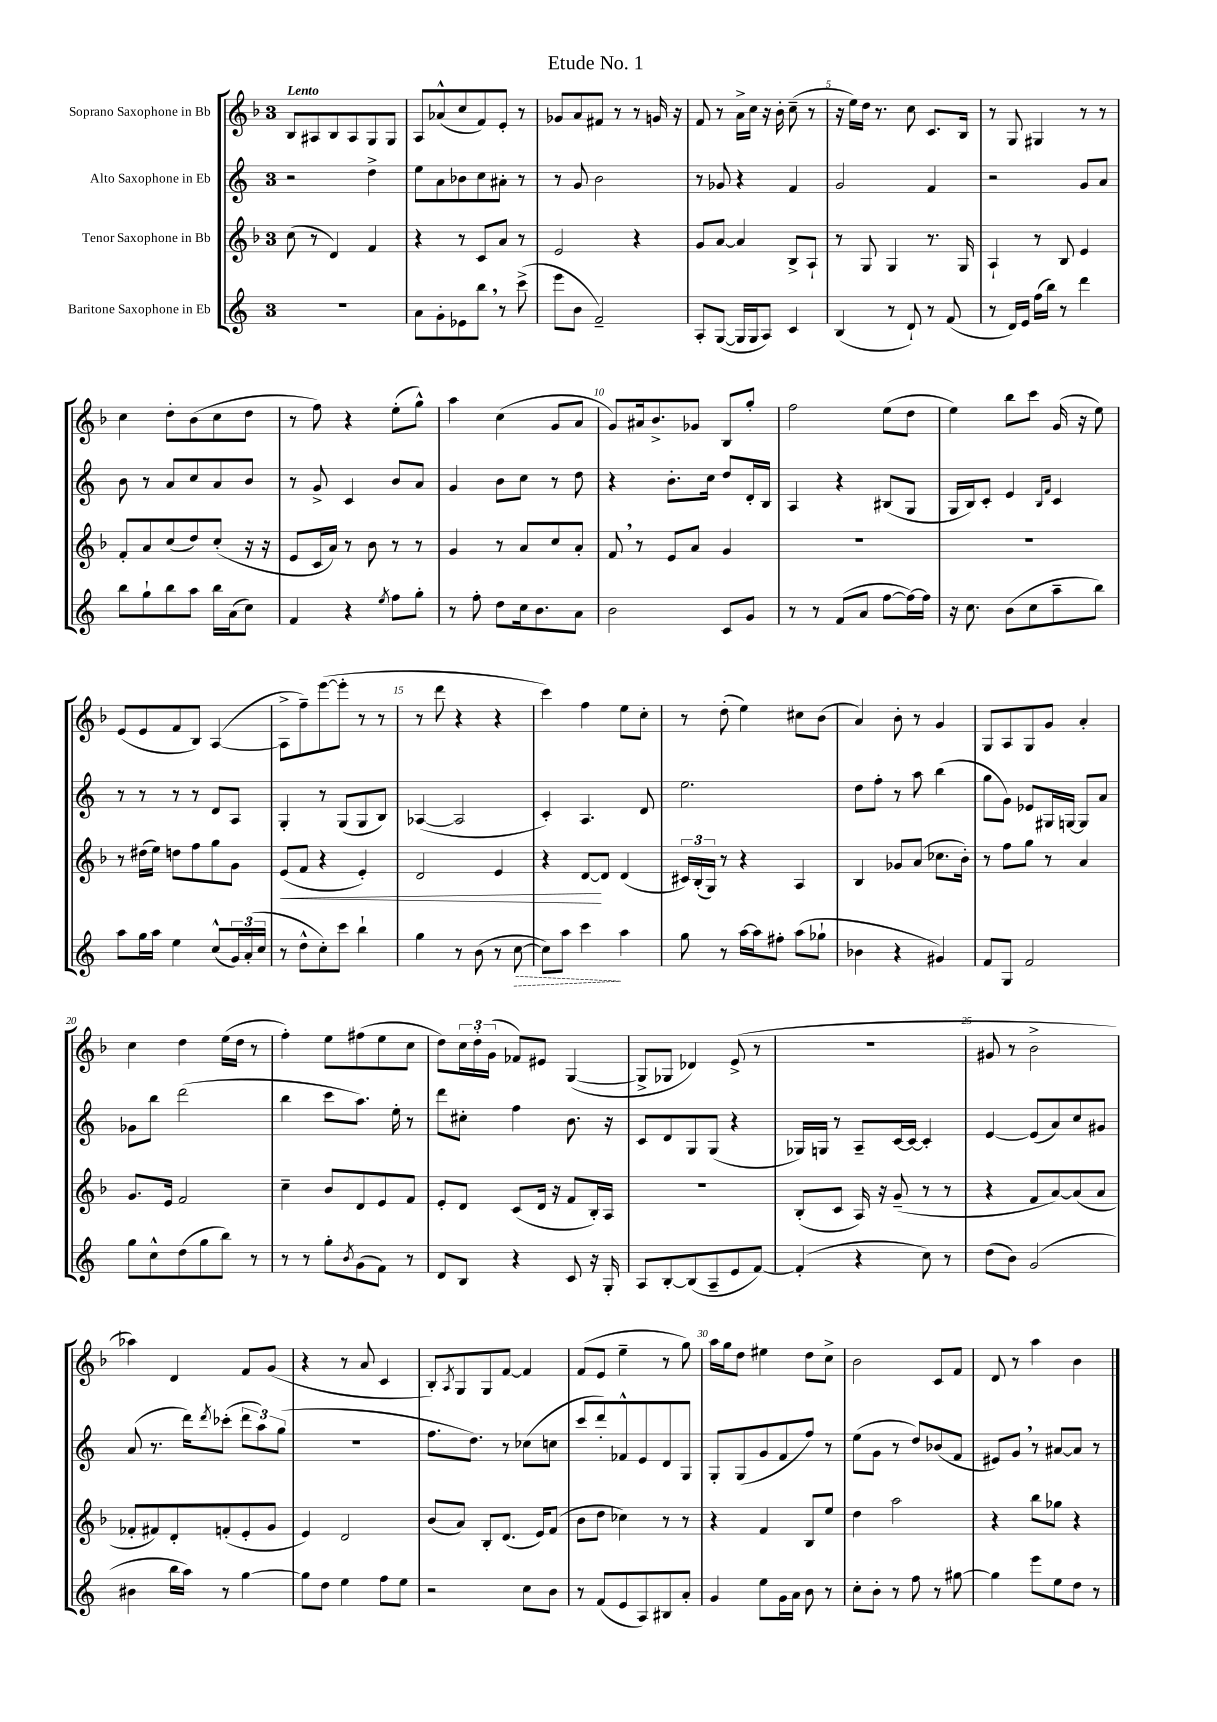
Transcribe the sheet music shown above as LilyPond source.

\header { title = "Etude No. 1" }
<<
\new StaffGroup <<
\new Staff = "s0" \with { instrumentName = "Soprano Saxophone in Bb" } {
    \clef treble \key f \major \once \override Staff.TimeSignature.style = #'single-digit \time 3/4 \tempo "Lento"
    bes8 ais8 bes8 ais8 g8 g8 |
    a8 aes'8-^( c''8 f'8) e'8-. r8 |
    ges'8 a'8 fis'8 r8 r8 g'16 r16 |
    f'8 r8 a'16-> c''16 r16 bes'16-. c''8--( r8 |
    r16 e''16) d''16 r8. c''8 c'8. bes16 |
    r8 g8 gis4 r8 r8 |
    c''4 d''8-. bes'8( c''8 d''8 |
    r8 f''8) r4 e''8-.( g''8-^) |
    a''4 c''4( g'8 a'8 |
    g'8) ais'16 bes'8.-> ges'8 bes8 g''8-. |
    f''2 e''8( d''8 |
    e''4) bes''8 c'''8 g'16( r16 e''8) |
    e'8( e'8 f'8 bes8) a4~( |
    a8-> f''8--) e'''8~( e'''8-. r8 r8 |
    r8 d'''8 r4 r4 |
    c'''4) f''4 e''8 c''8-. |
    r8 d''8-.( e''4) cis''8 bes'8( |
    a'4) bes'8-. r8 g'4 |
    g8 a8 g8 g'8 a'4-. |
    c''4 d''4 e''16( d''16 r8 |
    f''4-.) e''8 fis''8( e''8 c''8 |
    d''8) \tuplet 3/2 { c''16 d''16-. g'16( } fes'8) eis'8 g4~( |
    g8-> ges8 des'4) e'8->( r8 |
    R2. |
    gis'8 r8 bes'2-> |
    aes''4) d'4 f'8 g'8( |
    r4 r8 a'8 c'4 |
    bes8-.) \acciaccatura { a8 } g8 g8 f'8~ f'4 |
    f'8( e'8 e''4-- r8 g''8) |
    a''16 g''16 d''8 eis''4 d''8 c''8-> |
    bes'2 c'8 f'8 |
    d'8 r8 a''4 bes'4 \bar "|." |
}
\new Staff = "s1" \with { instrumentName = "Alto Saxophone in Eb" } {
    \clef treble \key c \major \once \override Staff.TimeSignature.style = #'single-digit \time 3/4
    r2 d''4-> |
    e''8 a'8 bes'8 c''8 ais'8-. r8 |
    r8 g'8 b'2 |
    r8 ges'8 r4 f'4 |
    g'2 f'4 |
    r2 g'8 a'8 |
    b'8 r8 a'8 c''8 a'8 b'8 |
    r8 g'8-> c'4 b'8 a'8 |
    g'4 b'8 c''8 r8 d''8 |
    r4 b'8.-. c''16 d''8 d'16-. b16 |
    a4 r4 bis8( g8 |
    g16 b16) c'8-. e'4 \grace { b16 f'16 } c'4 |
    r8 r8 r8 r8 d'8 a8 |
    g4-. r8 g8( g8 b8) |
    aes4~( aes2 |
    c'4-.) a4. d'8 |
    e''2. |
    d''8 f''8-. r8 a''8 b''4( |
    g''8 g'8) ees'8 gis16 g16~ g8 a'8 |
    ges'8 b''8 d'''2( |
    b''4 c'''8 a''8.) e''16-. r8 |
    d'''8 cis''8-. f''4 b'8. r16 |
    c'8 d'8 g8 g8( r4 |
    ges16) g16 r8 a8-- c'16~ c'16~ c'4-. |
    e'4~ e'8( a'8) c''8 gis'8 |
    a'8( r8. d'''16) \acciaccatura { d'''8 } ces'''8-.( \tuplet 3/2 { d'''8 a''8) g''8( } |
    R2. |
    f''8. d''8.) r8 ces''8( c''8 |
    c'''8 d'''8-.) fes'8-^ e'8 d'8 g8 |
    g8-. g8( g'8 f'8 f''8) r8 |
    e''8( g'8 r8 d''8) bes'8( f'8 |
    eis'8) g'8 \breathe r8 ais'8~ ais'8 r8 \bar "|." |
}
\new Staff = "s2" \with { instrumentName = "Tenor Saxophone in Bb" } {
    \clef treble \key f \major \once \override Staff.TimeSignature.style = #'single-digit \time 3/4
    c''8( r8 d'4) f'4 |
    r4 r8 c'8 a'8 r8 |
    e'2 r4 |
    g'8 a'8~ a'4 bes8-> a8-! |
    r8 g8 g4 r8. g16 |
    a4-! r8 bes8 e'4 |
    f'8-. a'8 c''8( d''8) c''8-.( r16 r16 |
    e'8 c'16 a'16) r8 bes'8 r8 r8 |
    g'4 r8 a'8 c''8 a'8-. |
    f'8 \breathe r8 e'8 a'8 g'4 |
    R2. |
    R2. |
    r8 dis''16( e''16) d''8 f''8 g''8 g'8 |
    e'8\<( f'8 r4 e'4-.) |
    d'2 e'4 |
    r4 d'8~\! d'8 d'4( |
    \tuplet 3/2 { cis'16) bes16-.( g16) } r8 r4 a4 |
    bes4 ges'8 a'8( ces''8. bes'16-.) |
    r8 f''8 g''8 r8 a'4 |
    g'8. e'16 f'2 |
    c''4-- bes'8 d'8 e'8 f'8 |
    e'8-. d'8 c'8( d'16 r16 f'8 bes16-.) a16 |
    R2. |
    bes8-.( c'8 a16) r16 g'8--( r8 r8 |
    r4 f'8 a'8~) a'8( a'8 |
    fes'8-. fis'8) d'8-. f'8-.( e'8-. g'8 |
    e'4) d'2 |
    bes'8( a'8) bes8-. d'8.( e'16) f'8( |
    bes'8 d''8 ces''4) r8 r8 |
    r4 f'4 bes8 e''8 |
    d''4 a''2 |
    r4 bes''8 ges''8 r4 \bar "|." |
}
\new Staff = "s3" \with { instrumentName = "Baritone Saxophone in Eb" } {
    \clef treble \key c \major \once \override Staff.TimeSignature.style = #'single-digit \time 3/4
    R2. |
    a'8 g'8-. ees'8 b''8 \breathe r8 c'''8->( |
    e'''8 b'8 f'2--) |
    a8-. g8~( g16 g16 a8) c'4 |
    b4( r8 d'8-!) r8 f'8( |
    r8 d'16) e'16 f''16( b''16) r8 d'''4 |
    b''8 g''8-! b''8 a''8 b''16 a'16( c''8) |
    f'4 r4 \acciaccatura { e''8 } f''8 g''8-. |
    r8 f''8-. d''8 c''16 b'8. a'8 |
    b'2 c'8 g'8 |
    r8 r8 f'8( a'8 f''8~ f''16~) f''16 |
    r16 c''8. b'8( c''8 a''8-- b''8) |
    a''8 g''16 a''16 e''4 c''8-^( \tuplet 3/2 { g'16) a'16-.( c''16 } |
    r8 d''8-^ c''8-.) c'''8 b''4-! |
    g''4 r8 b'8( r8 \once \override Hairpin.style = #'dashed-line c''8~\> |
    c''8) a''8 c'''4\! a''4 |
    g''8 r8 a''16~ a''16 fis''8-. a''8( ges''8-! |
    bes'4 r4 gis'4) |
    f'8 g8 f'2 |
    g''8 c''8-^ d''8( g''8 b''8) r8 |
    r8 r8 g''8-. \acciaccatura { b'8 } g'8( f'8) r8 |
    d'8 b8 r4 c'8 r16 g16-. |
    a8 b8~-. b8( a8-- e'8 f'8~) |
    f'4-.( r4 c''8) r8 |
    d''8( b'8) g'2( |
    bis'4 b''16 a''16) r8 g''4~ |
    g''8 d''8 e''4 f''8 e''8 |
    r2 c''8 b'8 |
    r8 f'8( e'8 a8) bis8 a'8-. |
    g'4 e''8 g'16 a'16 b'8 r8 |
    c''8-. b'8-. r8 f''8 r8 gis''8~ |
    gis''4 e'''8 e''8 d''8 r8 \bar "|." |
}
>>
>>
\layout { \context { \Score \override BarNumber.break-visibility = ##(#f #t #t) barNumberVisibility = #(every-nth-bar-number-visible 5) } }
